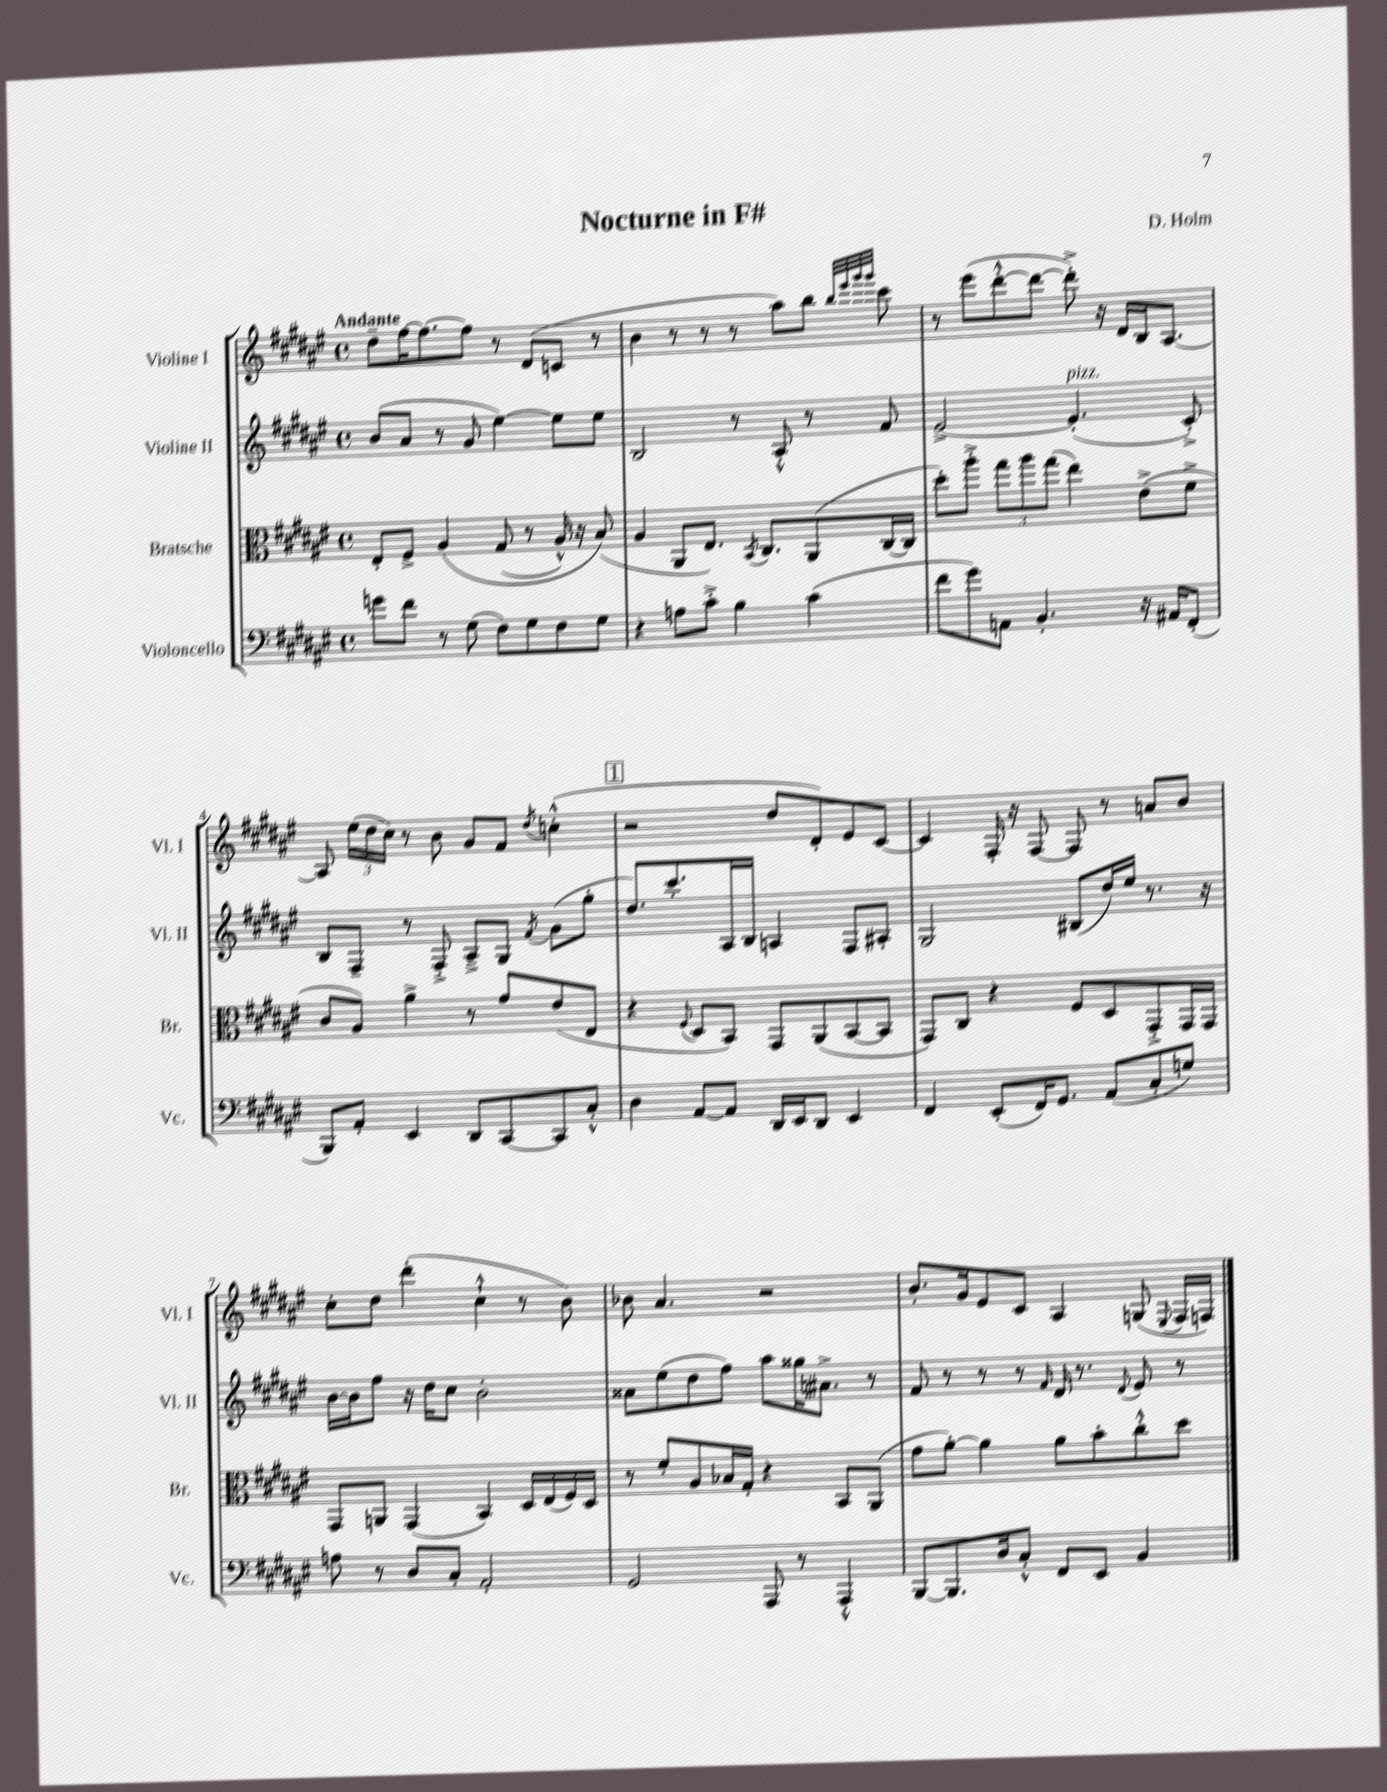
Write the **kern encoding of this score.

**kern	**kern	**kern	**kern
*part4	*part3	*part2	*part1
*staff4	*staff3	*staff2	*staff1
*I"Violoncello	*I"Bratsche	*I"Violine II	*I"Violine I
*I'Vc.	*I'Br.	*I'Vl. II	*I'Vl. I
*clefF4	*clefC3	*clefG2	*clefG2
*k[f#c#g#d#a#e#]	*k[f#c#g#d#a#e#]	*k[f#c#g#d#a#e#]	*k[f#c#g#d#a#e#]
*M4/4	*M4/4	*M4/4	*M4/4
*met(c)	*met(c)	*met(c)	*met(c)
=1	=1	=1	=1
!	!	!	!LO:TX:a:B:t=Andante
8gn\L	8E#'/L	(8b/L	8dd#~\L
8f#\J	8F#^/J	8a#/J	[16ff#\K
.	.	.	8.ff#\_
8r	(4A#/	8r	.
(8G#\	.	8g#/	8ff#\J]
8F#\L)	(8G#/	[4ee#\)	8r
8G#\	8r	.	(8d#/L
8F#\	16A#^^/)	8ee#\L]	8cn/J
.	16r	.	.
8G#\J	(8B/)	8ee#\J	8r
=2	=2	=2	=2
4r	4A#/	2B/	4b\
8An\L	8AA#/L	.	8r
8c#'^\J	8.E#/J)	.	8r
4B\	.	8r	8r
.	8qBB/	.	.
.	8.C#/L	.	.
.	.	8A#'^^/	8aa#\L)
(4c#\	(8AA#/	8r	8bb\J
.	.	.	32qqbb/LLL
.	.	.	32qqeee#/
.	.	.	32qqggg#/
.	.	.	32qqggg#/JJJ
.	[16C#/L	8f#/	8ccc#\
.	16C#/JJ]	.	.
=3	=3	=3	=3
8f#\L	8dd#'\L)	[2e#^/	8r
8g#\)	8aa#'^\J	.	(8eee#\L
8AAn\J	12gg#\L	.	[8ddd#'^^\
.	12aa#\	.	.
4.BB'/	.	.	8ddd#\J_
.	(12gg#\J	.	.
!	!	!LO:TX:a:i:t=pizz.	!
.	4ee#\)	(4.e#'/]	8ddd#'^\])
.	.	.	16r
.	.	.	16d#/LL
16r	(8e#^\L	.	16B/J
16AA#X/KL	.	.	[8.A#/J
(8FF#'/J	8f#^\J	8c#'^/)	.
!!LO:LB:g=z
=4	=4	=4	=4
8BBB/L)	8c#/L	8B/L	8A#/]
8AA#'/J	8A#/J)	8F#~/J	(24ee#\LL
.	.	.	24dd#\
.	.	.	24cc#\JJ)
4EE#/	4a#^\	8r	8r
.	.	8F#'^/	8b\
8DD#/L	8r	8A#~^/L	8g#/L
[8CC#/	8g#/L	8G#/J	8f#/J
.	.	8qf#/	8qdd#/
8CC#/]	(8e#/	(8g#\L	(4ccn'^^\
8C#'^^/J	8E#/J	8gg#'\J	.
!!LO:REH:place=s1:t=1
=5	=5	=5	=5
4D#\	4r	8.dd#/L)	2r
.	.	8.ccc#'/	.
.	8qqF#/	.	.
[8AA#/L	8D#/L	.	.
8AA#/J]	8BB/J)	16A#/L	.
.	.	16B/JJ	.
16DD#/LL	8GG#/L	4An/	8dd#/L
16EE#/J	.	.	.
8DD#/J	(8AA#/	.	8d#'/)
4EE#/	[8BB/	8F#/L	8e#/
.	8BB/J]	8A#X'/J	[8c#/J
=6	=6	=6	=6
4FF#/	8GG#/L)	2G#/	4c#/]
.	8C#/J	.	.
(8EE#'/L	4r	.	16F#'/
.	.	.	16r
16FF#/K)	.	.	[8F#/
8.GG#/J	.	.	.
.	8F#/L	(8B#X/L	8F#/]
(8AA#/L	8D#/	16dd#/L)	8r
.	.	16ee#/JJ	.
8C#'/	8GG#'^/	8.r	8an/L
8Gn/J)	16GG#/L	.	8b/J
.	16GG#/JJ	16r	.
!!LO:LB:g=z
=7	=7	=7	=7
8An\	8GG#/L	[16b\LL	8cc#'\L
.	.	16b\J]	.
8r	8AAn/J	8ff#\J	8dd#\J
8D#/L	(4GG#/	16r	(4ddd#'\
.	.	16dd#\KL	.
8C#'/J	.	8cc#\J	.
2AA#'/	4BB/)	2b'\	4cc#`^^\
.	16D#/LL	.	8r
.	(16E#/	.	.
.	16F#/)	.	8b\)
.	16D#/JJ	.	.
=8	=8	=8	=8
2GG#/	8r	8a##X\L	8b-X\
.	8f#'/L	(8ee#\	4.a#/
.	8A#/	8dd#\	.
.	16B-X/L	8ff#\J)	.
.	16G#'/JJ	.	.
8AAA#/	4r	8aa#\L	2r
8r	.	16gg##X\K	.
.	.	8.a#X^\J	.
4AAA#'^^/	8BB/L	.	.
.	(8AA#/J	8r	.
=9	=9	=9	=9
[8BBB/L	8g#\L	8f#/	8.b'/L
8.BBB/]	[8a#'\J)	8r	.
.	.	.	16g#/k
.	4a#\]	8r	8e#/
16D#/k	.	.	.
8C#'^^/J	.	8r	8c#/J
.	.	16qqf#/	.
8FF#/L	8a#\L	16d#/	4A#/
.	.	8.r	.
8EE#/J	8b'\	.	.
.	.	8qqd#/	.
4BB/	8cc#'^^\	8e#/	(8Gn/
.	.	.	8qqE#/
.	8dd#\J	8r	16F#/LL
.	.	.	16Fn/JJ)
==	==	==	==
*-	*-	*-	*-
